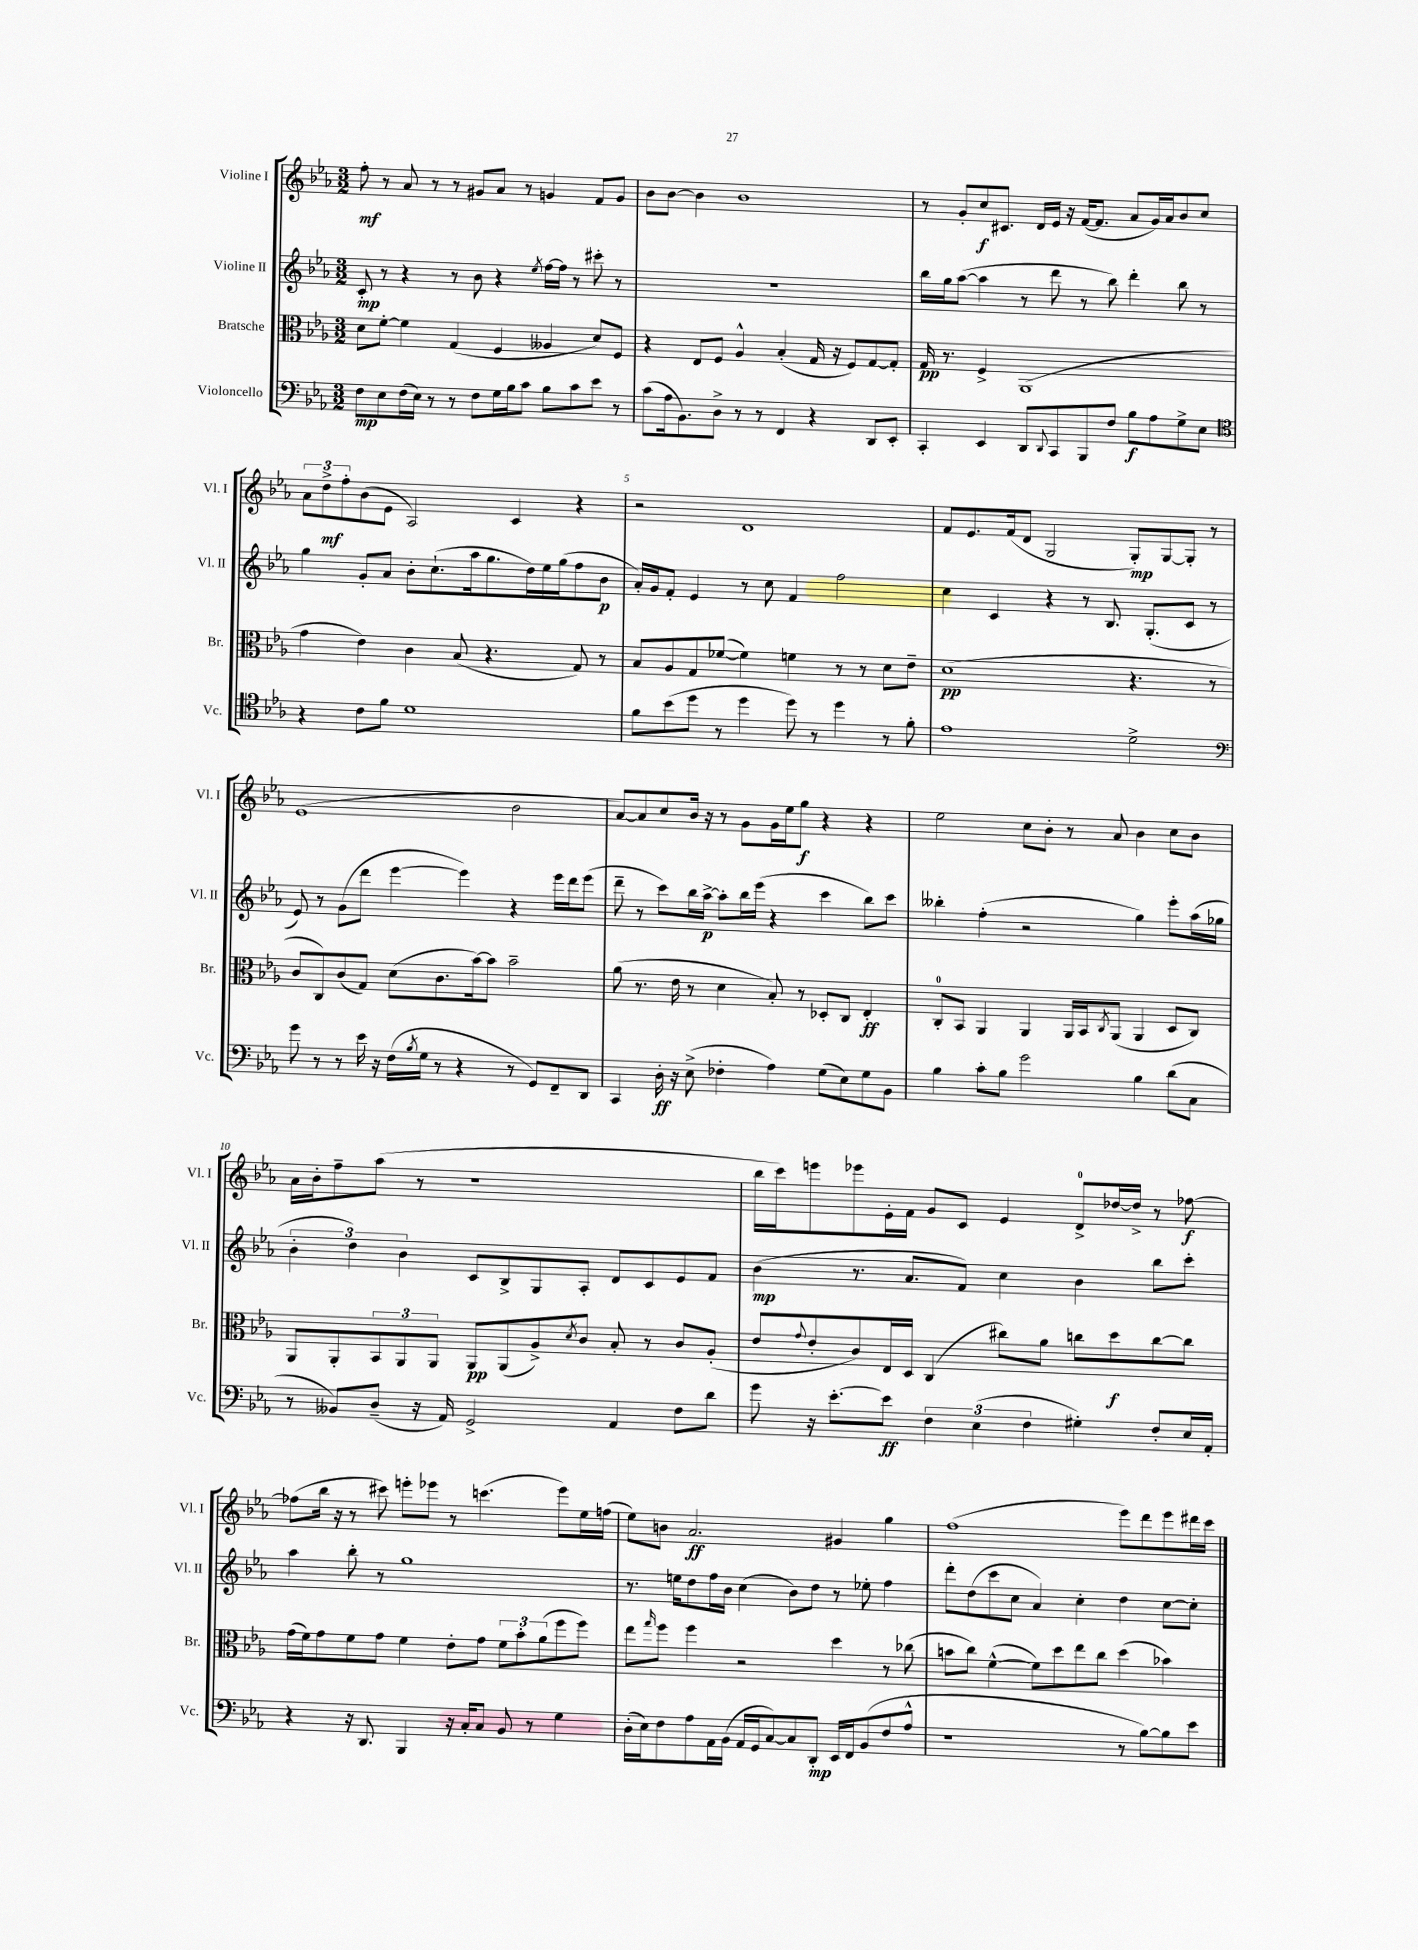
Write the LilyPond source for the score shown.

<<
\new StaffGroup <<
\new Staff = "s0" \with { instrumentName = "Violine I" shortInstrumentName = "Vl. I" } {
    \clef treble \key ees \major \numericTimeSignature \time 3/2
    f''8-.\mf r8 aes'8 r8 r8 gis'8 aes'8 r8 g'4 f'8 g'8 |
    bes'8 bes'8~ bes'4 bes'1 |
    r8 g'8-. c''8\f cis'8. d'16 ees'16 r16 f'16~( f'8. aes'8 g'16) aes'16 bes'8 c''8 |
    \tuplet 3/2 { aes'8 d''8->\mf f''8-. } bes'8( ees'8 aes2) c'4 r4 |
    r2 d'1 |
    f'8 ees'8. f'16( d'8 g2 g8-.\mp) g8~ g8-. r8 |
    ees'1( bes'2 |
    aes'8~) aes'8 c''8 bes'16 r16 r8 g'8 g'16 ees''16 g''8\f r4 r4 |
    ees''2 c''8 bes'8-. r8 aes'8 bes'4 c''8 bes'8 |
    aes'16 bes'16-. f''8-- aes''8( r8 r1 |
    bes''16 c'''16) e'''8 ees'''8 ees'16-. f'16 g'8 c'8 ees'4 d'8-0-> des''16~ des''16-> r8 fes''8~\f |
    fes''8( bes''16 r16 r8 cis'''8) e'''8-. ees'''8 r8 c'''4.( ees'''8) ees''16 f''16( |
    ees''8) b'8 aes'2.\ff gis'4 g''4 |
    f''1( ees'''8) d'''8 ees'''8 dis'''16 c'''16 \bar "|." |
}
\new Staff = "s1" \with { instrumentName = "Violine II" shortInstrumentName = "Vl. II" } {
    \clef treble \key ees \major \numericTimeSignature \time 3/2
    c'8-.\mp r8 r4 r8 bes'8 r4 \acciaccatura { ees''8 } f''16~ f''16 r8 cis'''8-. r8 |
    R1. |
    bes''16 g''16 aes''8~( aes''4 r8 d'''8 r8 bes''8) d'''4-. bes''8 r8 |
    g''4 g'8-. aes'8 bes'8-. c''8.-!( aes''16 g''8. d''16) ees''16 g''16( f''8 bes'8\p |
    aes'16-.) g'16 f'8-. ees'4 r8 c''8 f'4 f''2 |
    c''4 c'4 r4 r8 bes8. g8.-.( c'8 r8 |
    ees'8) r8 g'8( d'''8 ees'''4~ ees'''4) r4 ees'''16 d'''16 ees'''8( |
    d'''8-- r8 c'''8) bes''16 aes''16~->\p aes''8-. bes''16 ees'''16( r4 c'''4 bes''8) c'''8 |
    beses''4-. f''4-.( r2 g''4) ees'''8-. aes''16( ges''16 |
    \tuplet 3/2 { bes'4-. d''4) bes'4 } c'8 bes8-> g8 aes8-. d'8 c'8 ees'8 f'8 |
    bes'4\mp( r8. aes'8. f'8) c''4 bes'4 bes''8 c'''8-. |
    aes''4 bes''8-. r8 g''1 |
    r8. e''16 d''8 f''16 bes'16 c''4( bes'8) d''8 r8 ees''8-. f''4 |
    d'''8-. d''8( c'''8 c''8 aes'4) c''4-. d''4 c''8~ c''8-. \bar "|." |
}
\new Staff = "s2" \with { instrumentName = "Bratsche" shortInstrumentName = "Br." } {
    \clef alto \key ees \major \numericTimeSignature \time 3/2
    d'8 f'8~-. f'4 g4( f4 aeses4 d'8) f8 |
    r4 ees8 f8 aes4-^ bes4-.( g16 r16 f8) g8~ g8-. |
    g16\pp r8. f4-> aes,1( |
    g'4 ees'4) c'4 bes8( r4. g8) r8 |
    bes8 aes8 g8 fes'8~( fes'4) f'4 r8 r8 d'8 ees'8-- |
    d'1\pp( r4. r8 |
    c'8 c8) c'8( g8) d'8( c'8. bes'16~) bes'8 bes'2-- |
    aes'8( r8. ees'16 r8 d'4 bes8-.) r8 des8-. c8 ees4-.\ff |
    c8-0-. bes,8 aes,4 aes,4 aes,16 bes,16 \acciaccatura { c8 } aes,8( aes,4 d8 c8) |
    aes,8 aes,8-. \tuplet 3/2 { bes,8 aes,8 aes,8 } aes,8\pp aes,8( aes8->) \acciaccatura { d'8 } c'8 bes8-. r8 c'8 aes8-.( |
    ees'8 \appoggiatura { g'8 } ees'8-. c'8) ees16 d16 c4( cis''8) aes'8 c''8 d''8\f c''8~ c''8 |
    g'16( f'16) g'8 f'8 g'8 f'4 ees'8-. g'8 \tuplet 3/2 { f'8 bes'8-. aes'8( } f''8 f''8) |
    ees''8 \grace { g''16 } f''8 f''4 r2 d''4 r8 ces''8( |
    b'8 c''8) f'4~-^( f'8) d''8 ees''8 c''8 d''4( bes'4) \bar "|." |
}
\new Staff = "s3" \with { instrumentName = "Violoncello" shortInstrumentName = "Vc." } {
    \clef bass \key ees \major \numericTimeSignature \time 3/2
    f8\mp ees8 f16( ees16) r8 r8 f8 g16 bes16 c'8 bes8 c'8 ees'8 r8 |
    c'8( aes16 bes,8.) d8-> r8 r8 f,4 r4 d,8 ees,8-. |
    c,4-. ees,4 d,8 \appoggiatura { d,8 } c,8 bes,,8 f8 bes8\f aes8 g8-> ees8 |
    \clef tenor r4 c'8 f'8 d'1 |
    f'8 bes'8( d''8 r8 d''4 d''8) r8 d''4 r8 f'8-. |
    ees'1 d'2-> |
    \clef bass g'8 r8 r8 ees'16 r16 f16( \acciaccatura { bes8 } g16 r8 r4 r8 g,8) f,8-- d,8 |
    c,4 d16-.\ff r16 ees8->( fes4-. aes4) g8( ees8) g8 bes,8 |
    bes4 c'8-. bes8 g'2 bes4 d'8( c8 |
    r8 beses,8) d8--( r16 aes,16) g,2-> aes,4 f8 d'8 |
    g'8 r16 ees'8.~-. ees'8\ff \tuplet 3/2 { f4 ees4( f4 } gis4-.) f8-. ees16 aes,16-. |
    r4 r16 d,8. bes,,4 r16 c16-. c8 bes,8 r8 g4 |
    d16-.( ees16) f8 aes8 aes,16 bes,16( aes,16 g,16 c8~) c8 d,8-.\mp ees,16 f,16 bes,8( f8 aes8-^ |
    r1 r8 bes8~) bes8 ees'8 \bar "|." |
}
>>
>>
\layout { \context { \Score \override BarNumber.break-visibility = ##(#f #t #t) barNumberVisibility = #(every-nth-bar-number-visible 5) } }
